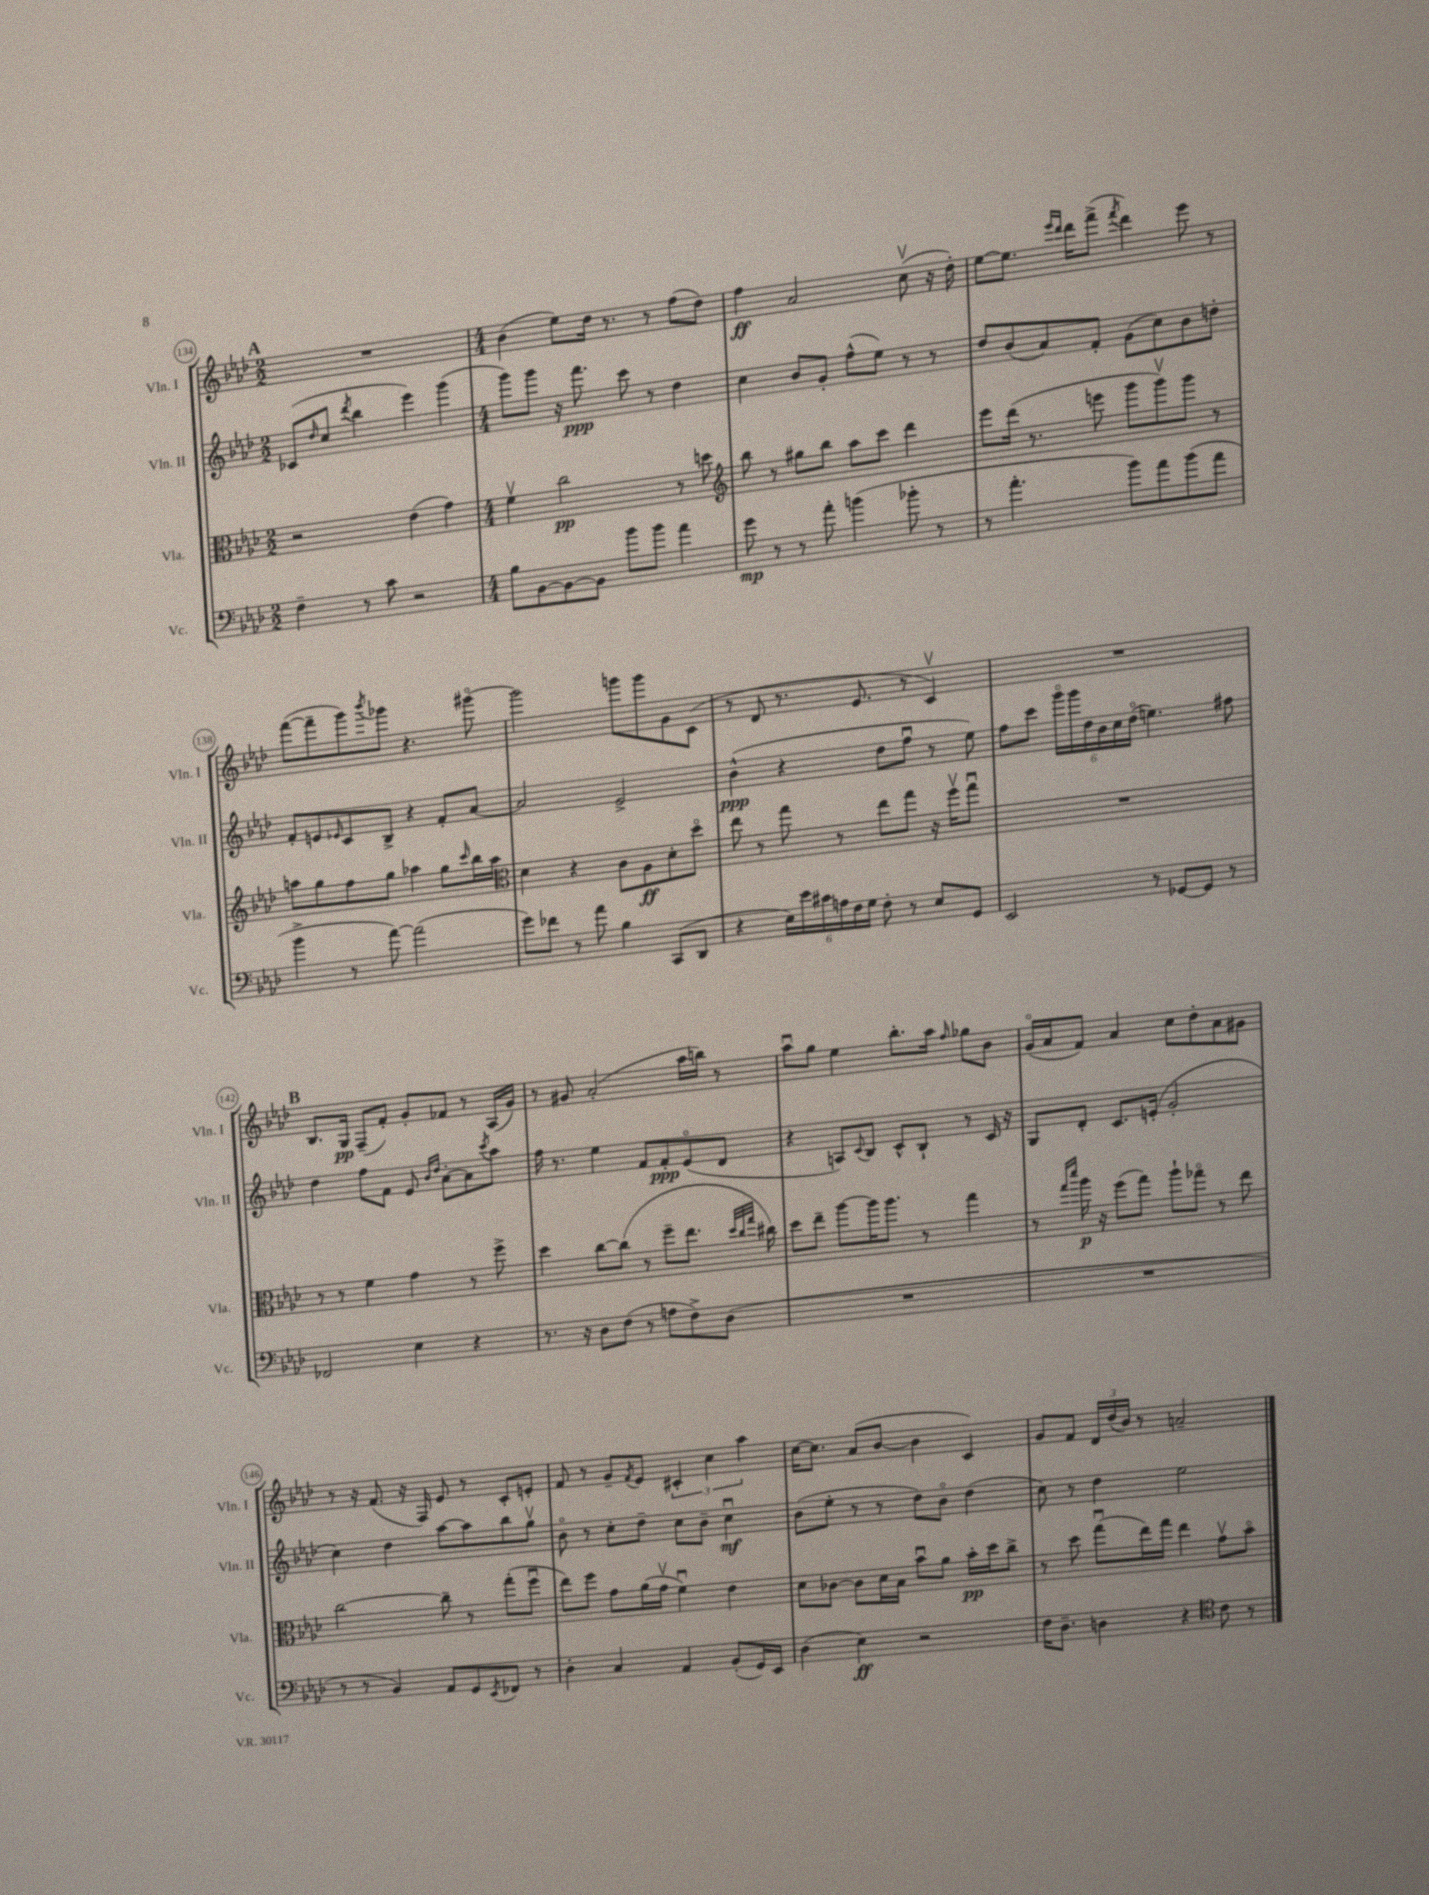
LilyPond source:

<<
\new StaffGroup <<
\new Staff = "s0" \with { instrumentName = "Vln. I" shortInstrumentName = "Vln. I" } {
    \clef treble \key aes \major \numericTimeSignature \time 2/2
    \mark \markup { \bold "A" } R1 |
    \numericTimeSignature \time 4/4 bes'4( ees''8) des''16 r8. r8 f''8( des''8) |
    f''4\ff aes'2 c''8\upbow( r16 des''16-.) |
    ees''8~ ees''8. \grace { ees'''16 des'''16 } des'''16 f'''8->( \acciaccatura { f'''8 } des'''4) ees'''8 r8 |
    f'''8~( f'''8-- g'''8) \acciaccatura { bes'''8 } ges'''8 r4. gis'''8~\flageolet |
    gis'''2 g'''8 g'''8 g'8 c'8( |
    r8 des'8 r8. ees'8. r8 c'4\upbow) |
    R1 |
    \mark \markup { \bold "B" } bes8. g16\pp f8--( f'8-.) g'8-. fes'8 r8 aes16( g'16) |
    r8 gis'8 aes'2-.( aes''16 b''16) r8 |
    aes''8\downbow g''8 ees''4 bes''8.-. aes''16 \grace { f''16 } ges''8 bes'8 |
    g'16\flageolet( aes'16 f'8) aes'4 c''8 des''8-. aes'8 gis'8 |
    r8 r16 f'8.( r16 f16) ees'8 r8 c'8-. e'8-. |
    f'8 r8 g'8-- \acciaccatura { f'8 } ees'8 \tuplet 3/2 { cis'4-. c''4 aes''4 } |
    c''16~ c''8. aes'8( bes'8~ bes'4 c'4) |
    g'8 f'8 \tuplet 3/2 { des'16 des''16( bes'16) } r8 a'2-- \bar "|." |
}
\new Staff = "s1" \with { instrumentName = "Vln. II" shortInstrumentName = "Vln. II" } {
    \clef treble \key aes \major \numericTimeSignature \time 2/2
    \mark \markup { \bold "A" } ces'8( \grace { des''16 } c''8 \acciaccatura { des'''8 } bes''4 ees'''4) g'''4( |
    \numericTimeSignature \time 4/4 g'''8) g'''8 r16 f'''8.\ppp c'''8 r8 des''4 |
    c''4 bes'8 g'8-. f''8-^( ees''8) r8 r8 |
    des''8 bes'8( aes'8) f'8-. g'8( c''8) bes'8 d''8-. |
    f'8-. e'8 \grace { ees'16 } c'8 bes8-> r4 f'8-. aes'8~ |
    aes'2 ees'2-> |
    bes'4-^\ppp( r4 des''8 f''8\downbow r8 ees''8) |
    f''8 c'''8 \tuplet 6/4 { g'''16\flageolet g'''16 des''16 bes'16 c''16 des''16\flageolet( } e''4.) fis''8 |
    \mark \markup { \bold "B" } des''4 f''8 f'8 ees'8 \grace { bes'16 des''16 } aes'8~-. aes'8 \acciaccatura { c'''8 } aes''8 |
    f''16 r8. ees''4 f'8 f'8-.\ppp ees'8\flageolet( des'8 |
    r4 a8) \appoggiatura { c'8 } bes8 c'8-^ bes8-! r8 c'16 r16 |
    g8 des'8-. c'8. e'16-.( g'2-. |
    c''4) des''4 aes''8~ aes''8 bes''8 g''8\upbow |
    bes'8\flageolet r8 c''8-. des''8-- c''8 bes'8-- c''4\downbow\mf |
    bes'8( ees''8-. r8 r8 des''8) bes'8\flageolet des''4( |
    c''8) r8 des''4 ees''2 \bar "|." |
}
\new Staff = "s2" \with { instrumentName = "Vla." shortInstrumentName = "Vla." } {
    \clef alto \key aes \major \numericTimeSignature \time 2/2
    \mark \markup { \bold "A" } r2 ees'4( g'4) |
    \numericTimeSignature \time 4/4 f'4\upbow c''2\pp r8 d''8 |
    \clef treble bes''8 r8 gis''8 bes''8 aes''8 c'''8 des'''4 |
    ees'''8 des'''16( r8. e'''8 g'''8 g'''8\upbow) g'''8 r8 |
    a''8 g''8 f''8 g''8 aes''4 g''8 \grace { c'''16 } bes''16 aes''16 |
    \clef alto des'4 r4 c'8 aes8\ff des'8-. des''8\flageolet |
    ees''8 r8 g''8 r8 ees''8 g''8 r16 f''16\upbow g''8\downbow |
    R1 |
    \mark \markup { \bold "B" } r8 r8 f'4 g'4 r8 f''8-> |
    des''4 c''8~ c''8( r8 f''8-- ees''8. \grace { des''32 c''32 g''32 } cis''16) |
    des''8 ees''8-- aes''8~ aes''16 aes''8. r8 g''4 |
    r8 \grace { g''16 des'''16 } aes''16\p r16 f''8( g''8) aes''8-! ges''8\flageolet r8 ees''8 |
    c''2~ c''8-- r8 g''8-.( f''8\downbow |
    ees''8) f''8 g'8 aes'16( g'16\upbow f'4\downbow) ees'4 |
    des'8 ces'8~ ces'8 des'16 bes16 bes'8\downbow aes'8 bes'16-.\pp des''16 c''8-> |
    r8 des''8 g''8\downbow( ees''16) g''16 ees''4 g'8\upbow bes'8\flageolet \bar "|." |
}
\new Staff = "s3" \with { instrumentName = "Vc." shortInstrumentName = "Vc." } {
    \clef bass \key aes \major \numericTimeSignature \time 2/2
    \mark \markup { \bold "A" } f4-- r8 c'8 r2 |
    \numericTimeSignature \time 4/4 bes8 bes,8~ bes,8~ bes,8 bes'8 bes'8 aes'4 |
    g'8\mp r8 r8 aes'8-. b'4( bes'8-. r8 |
    r8 aes'4.-. bes'8) aes'8 bes'8( aes'8 |
    bes'4-> r8 aes'8~) aes'2( |
    g'8) fes'8 r8 aes'8 bes4 c,8( des,8 |
    r4 \tuplet 6/4 { ees16) ees'16 cis'16 a16 f16 g16 } f8-. r8 ees8 g,8 |
    ees,2 r8 ges,8~ ges,8 r8 |
    \mark \markup { \bold "B" } fes,2 ees4 r4 |
    r8. r16 des8 f8( r8 a8 f8->) des8( |
    R1 |
    R1 |
    r8 r8 bes,4) aes,8 g,8 \acciaccatura { ees,8 } fes,8 r8 |
    des4-. c4 aes,4 bes,8-.( g,16) ees,16 |
    des4( ees4\ff) r2 |
    f16 des8.-- d4 r4 \clef tenor c'8 r8 \bar "|." |
}
>>
>>
\layout { \context { \Score currentBarNumber = #134 \override BarNumber.stencil = #(make-stencil-circler 0.1 0.3 ly:text-interface::print) } }
